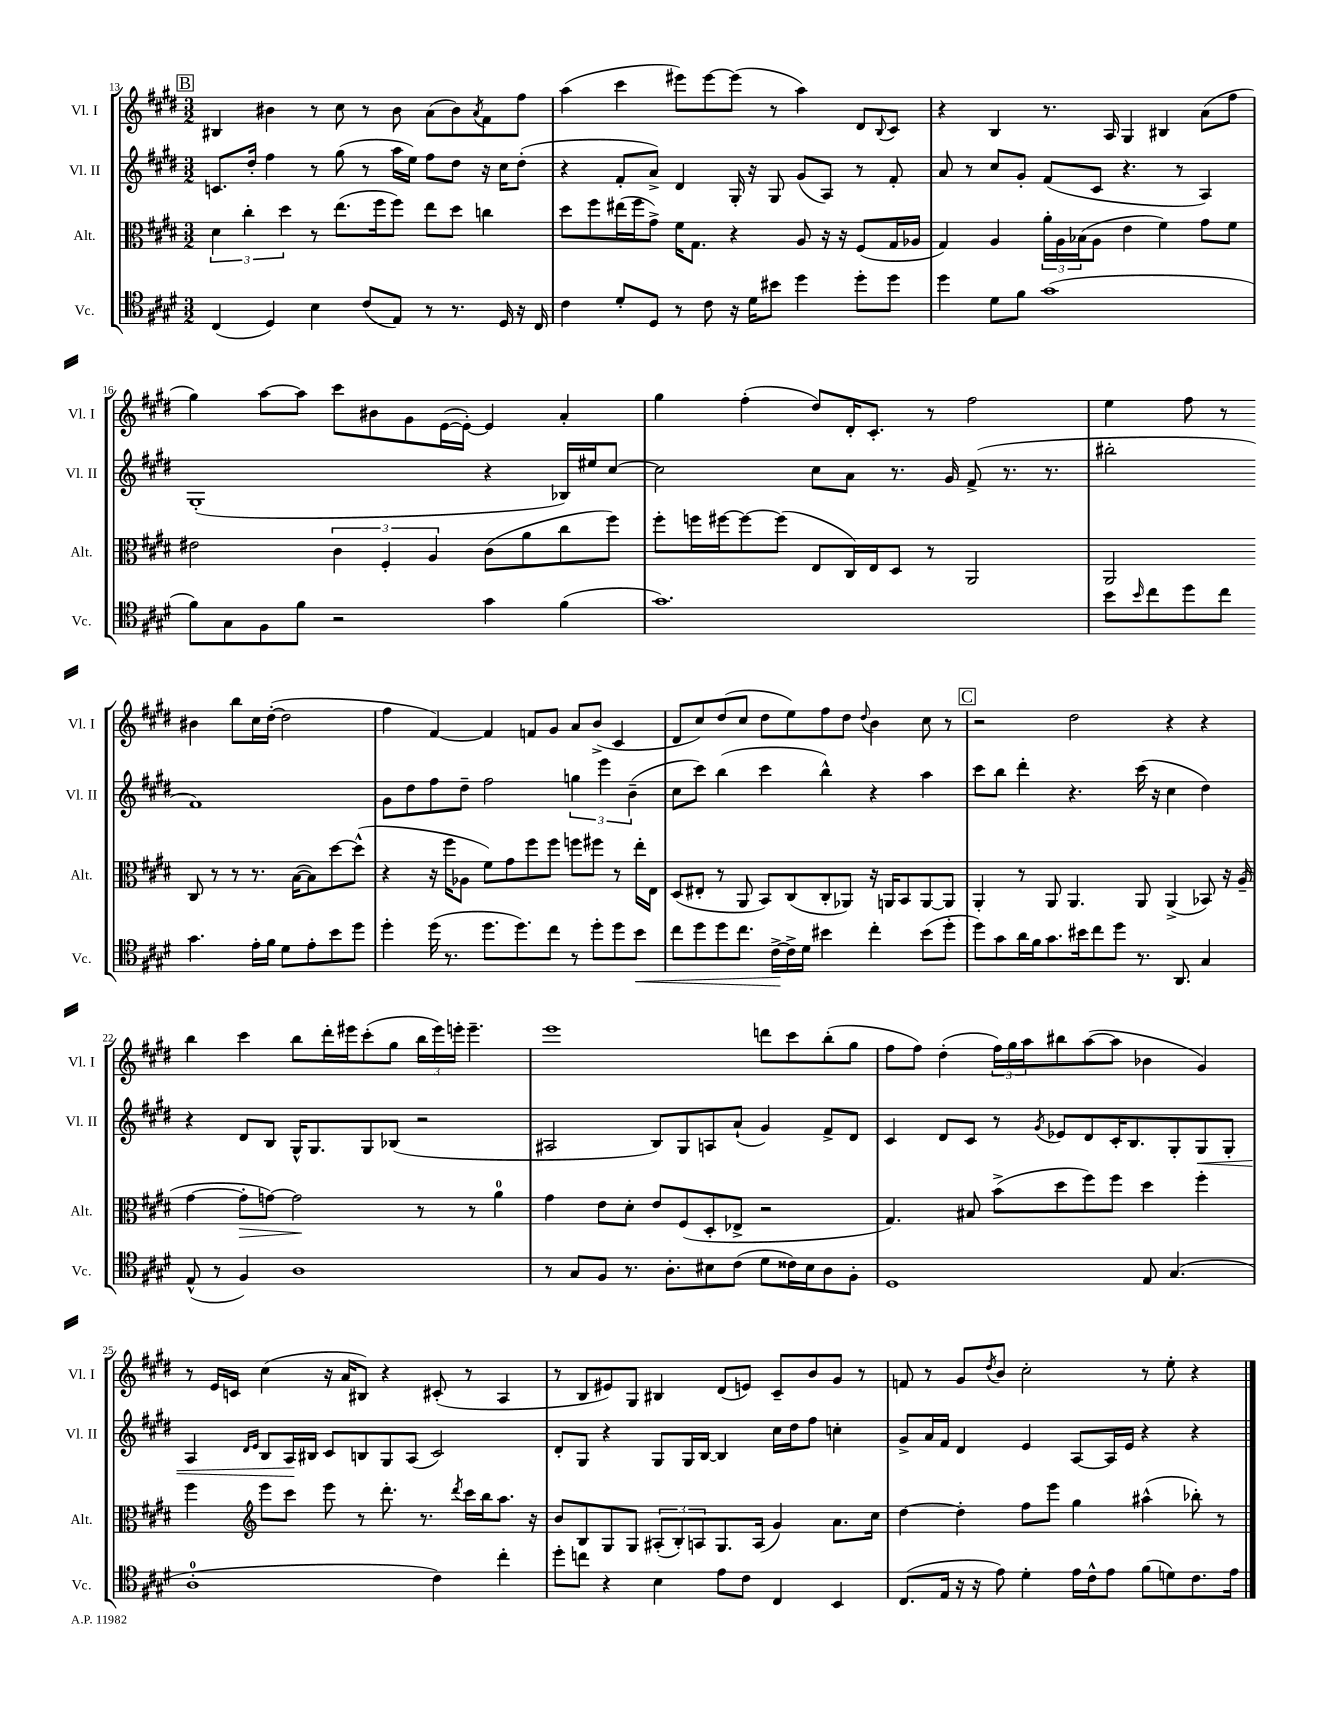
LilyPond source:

<<
\new StaffGroup <<
\new Staff = "s0" \with { instrumentName = "Vl. I" shortInstrumentName = "Vl. I" } {
    \clef treble \key e \major \numericTimeSignature \time 3/2
    \mark \markup { \box "B" } bis4 bis'4 r8 cis''8 r8 bis'8 a'8( bis'8) \acciaccatura { a'8 } fis'8 fis''8 |
    a''4( cis'''4 eis'''8) eis'''8~ eis'''8( r8 a''4) dis'8 \appoggiatura { b8 } cis'8 |
    r4 b4 r8. a16 gis4 bis4 a'8( fis''8 |
    gis''4) a''8~ a''8 cis'''8 bis'8 gis'8 e'16~( e'16~-.) e'4 a'4-. |
    gis''4 fis''4-.( dis''8) dis'16-. cis'8.-. r8 fis''2 |
    e''4 fis''8 r8 bis'4 b''8 cis''16 dis''16~-.( dis''2 |
    fis''4 fis'4~) fis'4 f'8 gis'8 a'8 b'8->( cis'4 |
    dis'8 cis''8) dis''8( cis''8 dis''8 e''8) fis''8 dis''8 \appoggiatura { dis''8 } b'4 cis''8 r8 |
    \mark \markup { \box "C" } r2 dis''2 r4 r4 |
    b''4 cis'''4 b''8 dis'''16-. eis'''16 cis'''8-.( gis''8 \tuplet 3/2 { b''16 eis'''16) e'''16-. } e'''4.-- |
    e'''1 d'''8 cis'''8 b''8-.( gis''8 |
    fis''8 fis''8) dis''4-.( \tuplet 3/2 { fis''16) gis''16 a''16 } bis''8 a''8~( a''8 bes'4 gis'4) |
    r8 e'16 c'16 cis''4( r16 a'16 bis8) r4 cis'8-.( r8 a4 |
    r8 b8 eis'8) gis8 bis4 dis'8( e'8) cis'8-- b'8 gis'8 r8 |
    f'8 r8 gis'8 \acciaccatura { dis''8 } b'8 cis''2-. r8 e''8-. r4 \bar "|." |
}
\new Staff = "s1" \with { instrumentName = "Vl. II" shortInstrumentName = "Vl. II" } {
    \clef treble \key e \major \numericTimeSignature \time 3/2
    \mark \markup { \box "B" } c'8. dis''16-. fis''4 r8 gis''8( r8 a''16 e''16) fis''8 dis''8 r16 cis''16 dis''8-.( |
    r4 fis'8-. a'8->) dis'4 gis16-. r16 gis8 gis'8( a8) r8 fis'8-. |
    a'8 r8 cis''8 gis'8-. fis'8( cis'8 r4. r8 a4) |
    gis1-.( r4 bes16) eis''16 cis''8~ |
    cis''2 cis''8 a'8 r8. gis'16 fis'8->( r8. r8. |
    bis''2-. fis'1) |
    gis'8 dis''8 fis''8 dis''8-- fis''2 \tuplet 3/2 { g''4 e'''4 b'4--( } |
    cis''8 cis'''8) b''4( cis'''4 b''4-^) r4 a''4 |
    \mark \markup { \box "C" } cis'''8 b''8 dis'''4-. r4. cis'''16( r16 cis''4 dis''4) |
    r4 dis'8 b8 gis16-^ gis8. gis8 bes8( r2 |
    ais2 b8) gis8 a8 a'8-!( gis'4) fis'8-> dis'8 |
    cis'4 dis'8 cis'8 r8 \acciaccatura { gis'8 } ees'8 dis'8 cis'16-. b8. gis8-. gis8\< gis8-. |
    a4 \grace { dis'16 e'16 } b8 a16\! bis16 cis'8 b8 gis8 a8( cis'2) |
    dis'8-. gis8 r4 gis8 gis16 b16~ b4 cis''16 dis''16 fis''8 c''4-. |
    gis'8-> a'16 fis'16 dis'4 e'4 a8~ a16 e'16 r4 r4 \bar "|." |
}
\new Staff = "s2" \with { instrumentName = "Alt." shortInstrumentName = "Alt." } {
    \clef alto \key e \major \numericTimeSignature \time 3/2
    \mark \markup { \box "B" } \tuplet 3/2 { dis'4 cis''4-. dis''4 } r8 e''8.( fis''16 fis''8) e''8 dis''8 c''4 |
    dis''8 fis''8 eis''16( fis''16 gis'8->) fis'16 gis8. r4 a8 r16 r16 fis8( gis16 aes16 |
    gis4) a4 \tuplet 3/2 { a'16-. a16 bes16( } a8 e'4 fis'4) gis'8 fis'8 |
    eis'2 \tuplet 3/2 { cis'4 fis4-. a4 } cis'8( a'8 cis''8 fis''8) |
    fis''8-. f''16 fis''16~ fis''8~ fis''8( e8 cis16) e16 dis8 r8 a,2 |
    a,2 cis8 r8 r8 r8. b16~( b8) dis''8~ dis''8-^( |
    r4 r16 fis''16 aes8 fis'8) gis'8 fis''8 fis''8 f''8 fis''8 r8 e''16-. e16 |
    dis8( eis8-. r8 a,8 b,8) cis8( cis8-. aes,8) r16 a,16 b,8 a,8~ a,8 |
    \mark \markup { \box "C" } a,4-. r8 a,8 a,4. a,8 a,4->( bes,8) r16 a16--( |
    gis'4~ gis'8-.\> g'8~) g'2\! r8 r8 a'4-0 |
    gis'4 e'8 dis'8-. e'8 fis8( dis8-. ees8-> r2 |
    gis4.) bis8 b'8->( dis''8 fis''8) fis''8 dis''4 fis''4-. |
    fis''4 \clef treble e'''8 cis'''8 e'''8 r8 dis'''8.-. r8. \acciaccatura { dis'''8 } cis'''16 b''16 a''8. r16 |
    b'8 b8 gis8 gis8 \tuplet 3/2 { ais8-.( b8-.) a8 } gis8. a16( gis'4) a'8. cis''16 |
    dis''4~ dis''4-. fis''8 e'''8 gis''4 ais''4-^( bes''8-.) r8 \bar "|." |
}
\new Staff = "s3" \with { instrumentName = "Vc." shortInstrumentName = "Vc." } {
    \clef tenor \key e \major \numericTimeSignature \time 3/2
    \mark \markup { \box "B" } cis4( dis4) b4 cis'8( e8) r8 r8. dis16 r16 cis16 |
    cis'4 dis'8-. dis8 r8 cis'8 r16 dis'16 bis'8 dis''4 dis''8-. dis''8 |
    dis''4 dis'8 fis'8 gis'1( |
    fis'8) gis8 fis8 fis'8 r2 gis'4 fis'4( |
    gis'1.) |
    b'8 \grace { b'16 } cis''8 dis''8 cis''8 gis'4. e'16-. fis'16 dis'8 e'8-. b'8 dis''8 |
    dis''4-. dis''16( r8. dis''8. dis''8.) cis''8 r8 dis''8-. dis''8 b'8\< |
    cis''8 dis''8 dis''8 cis''8. cis'16~->\! cis'16-> dis'16 bis'4 cis''4-. bis'8( dis''8-. |
    \mark \markup { \box "C" } dis''8) gis'8 a'16 fis'16 gis'8. bis'16 cis''8 dis''8 r8. a,8. gis4 |
    e8-^( r8 fis4) a1 |
    r8 gis8 fis8 r8. a8.-. bis8 cis'8( dis'8 cisis'16) bis16 a8 fis8-. |
    dis1 e8 gis4.( |
    a1-0-. cis'4) cis''4-. |
    dis''8-. c''8 r4 b4 e'8 cis'8 cis4 b,4 |
    cis8.( e16 r16 r16 e'8) dis'4-. e'16 cis'16-^ e'8 fis'8( d'8) cis'8. e'16 \bar "|." |
}
>>
>>
\layout { \context { \Score currentBarNumber = #13 } }
